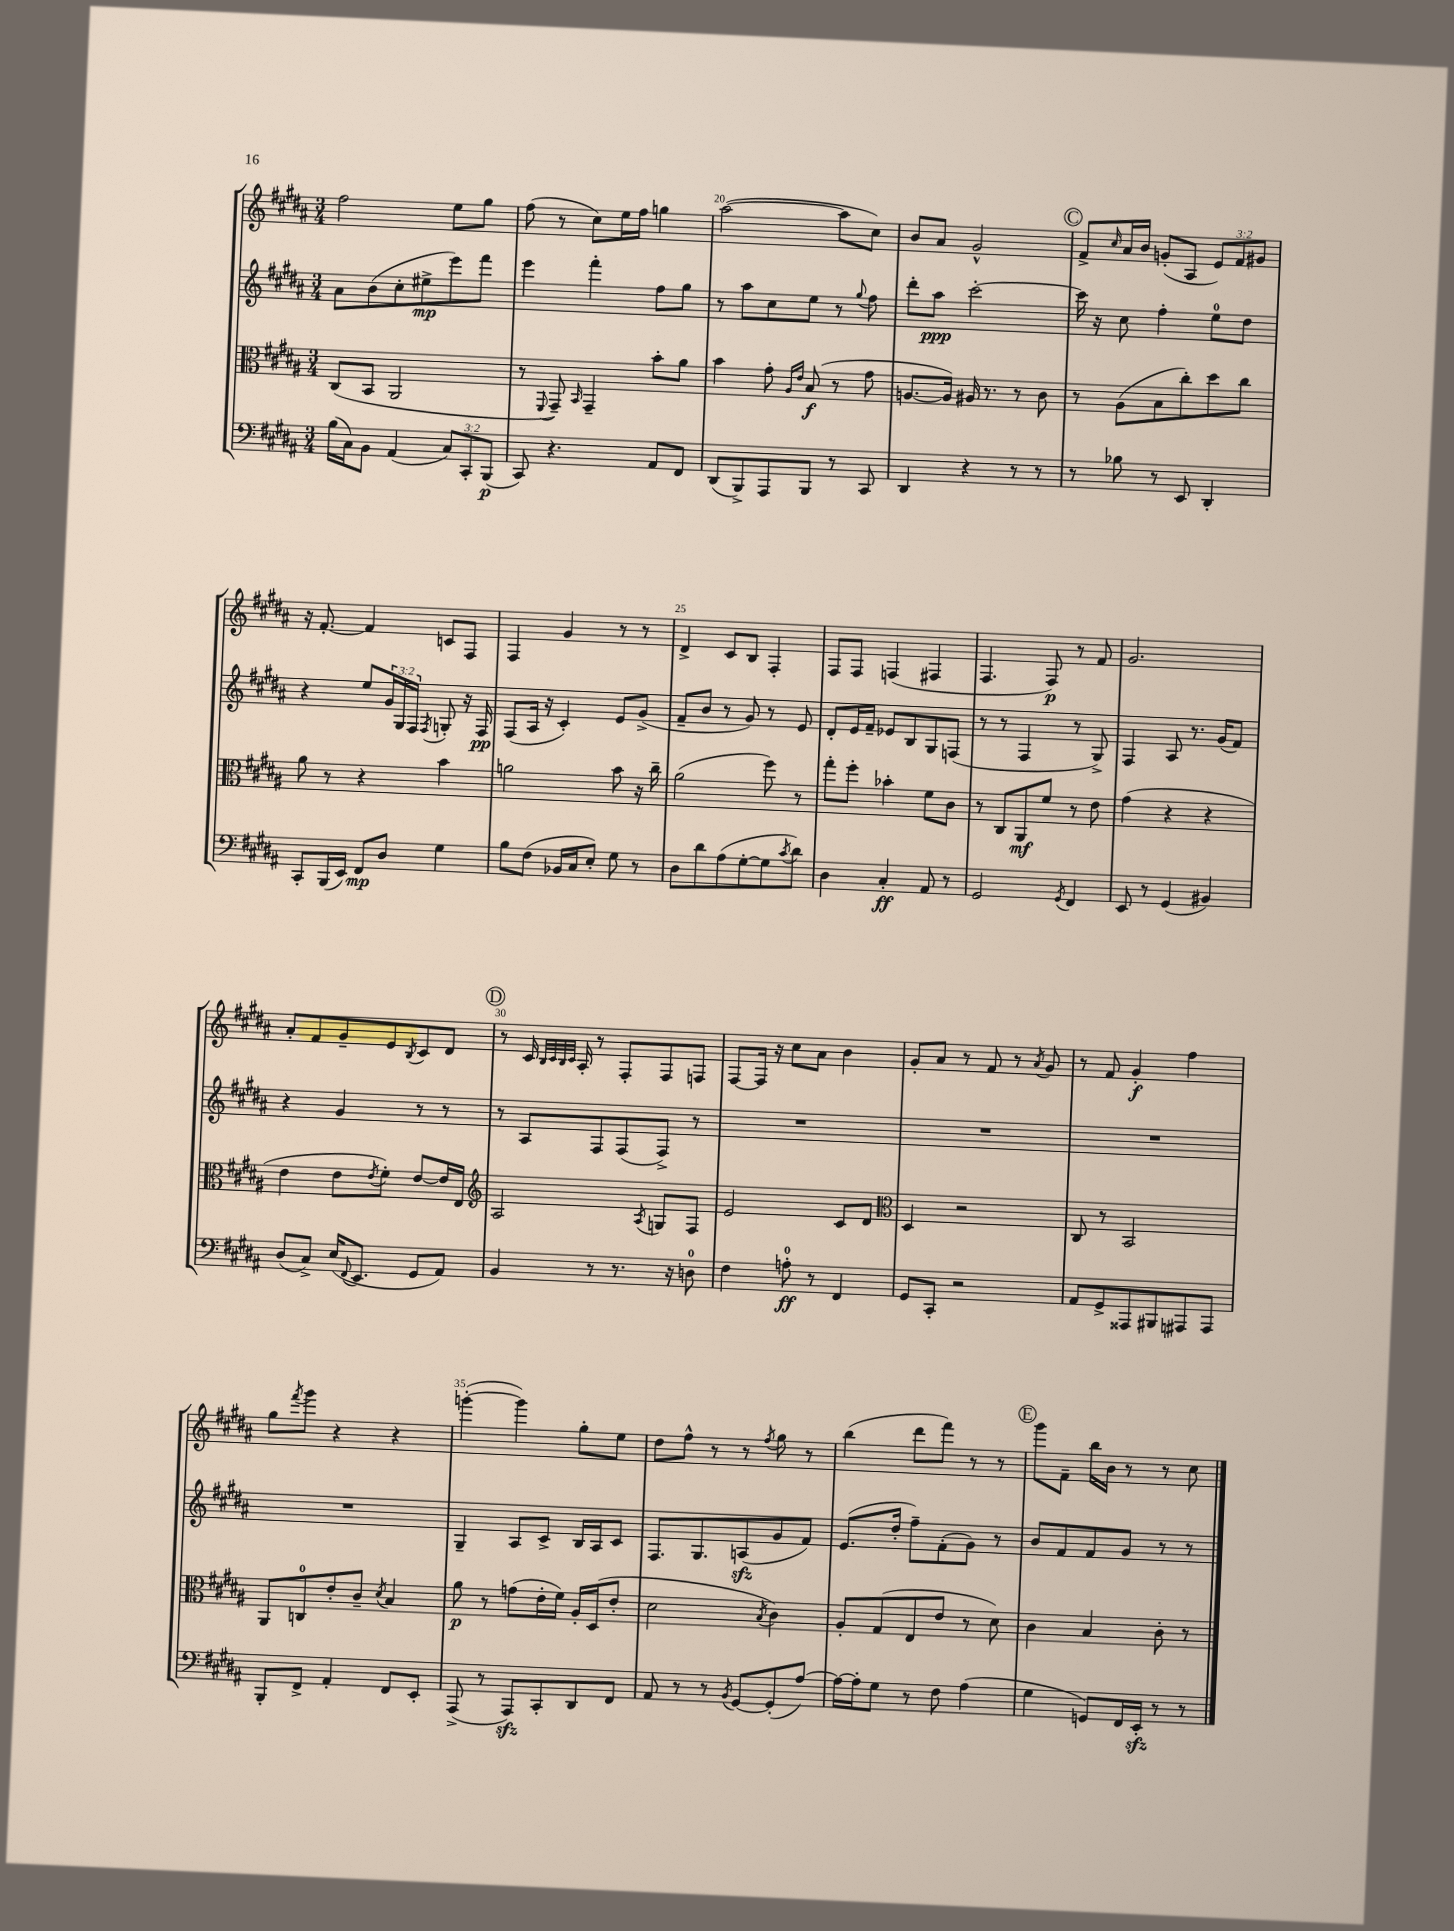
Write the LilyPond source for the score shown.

<<
\new StaffGroup <<
\new Staff = "s0" {
    \clef treble \key b \major \numericTimeSignature \time 3/4 \override Staff.TupletNumber.text = #tuplet-number::calc-fraction-text
    fis''2 e''8 gis''8 |
    fis''8( r8 cis''8) e''16 fis''16 g''4 |
    ais''2~( ais''8 cis''8) |
    b'8 ais'8 gis'2-^ |
    \mark \markup { \circle "C" } fis'8-> \grace { cis''16 } ais'16 b'16 g'8-.( ais8 \tuplet 3/2 { e'8) fis'8 gis'8 } |
    r16 fis'8.~-. fis'4 c'8 fis8 |
    fis4 gis'4 r8 r8 |
    dis'4-> cis'8 b8 fis4-. |
    fis8 fis8 f4( fis4 |
    fis4. fis8\p) r8 fis'8 |
    gis'2. |
    ais'8-. fis'8 gis'8-- e'8 \acciaccatura { b8 } cis'8 dis'8 |
    \mark \markup { \circle "D" } r8 cis'16 \grace { b32 cis'32 b32 cis'32 } ais16-. r8 fis8-. fis8 f8 |
    fis8~ fis16 r16 cis''8 ais'8 b'4 |
    gis'8-. ais'8 r8 fis'8 r8 \acciaccatura { ais'8 } gis'8 |
    r8 fis'8 gis'4-.\f fis''4 |
    gis''8 \acciaccatura { fis'''8 } gis'''8 r4 r4 |
    g'''4~-.( g'''4) gis''8-. e''8 |
    dis''8 fis''8-^ r8 r8 \acciaccatura { fis''8 } gis''8 r8 |
    b''4( dis'''8 fis'''8) r8 r8 |
    \mark \markup { \circle "E" } gis'''8 fis'8-- b''16 b'16 r8 r8 cis''8 \bar "|." |
}
\new Staff = "s1" {
    \clef treble \key b \major \numericTimeSignature \time 3/4 \override Staff.TupletNumber.text = #tuplet-number::calc-fraction-text
    ais'8 b'8( cis''8-. eis''8->\mp e'''8) fis'''8 |
    e'''4 fis'''4-. fis''8 gis''8 |
    r8 ais''8 cis''8 e''8 r8 \appoggiatura { gis''8 } fis''8 |
    dis'''8-. ais''8\ppp cis'''2~-. |
    \mark \markup { \circle "C" } cis'''16 r16 cis''8 fis''4-. e''8-0 dis''8 |
    r4 e''8 \tuplet 3/2 { gis'16 gis16 fis16 } \acciaccatura { fis8 } g8-. r16 fis16\pp |
    fis8( ais16 r16 cis'4-.) e'8 gis'8->( |
    fis'8-- b'8 r8 gis'8) r8 e'8 |
    dis'8-. e'16 fis'16-- ees'8 b8 gis8 f8( |
    r8 r8 fis4 r8 gis8->) |
    fis4 ais8 r8. gis'16( fis'8) |
    r4 gis'4 r8 r8 |
    \mark \markup { \circle "D" } r8 ais8 fis8 fis8( fis8->) r8 |
    R2. |
    R2. |
    R2. |
    R2. |
    gis4-- ais8 cis'8-> b16 ais16 cis'8 |
    fis8. gis8. a8\sfz( gis'8 fis'8) |
    e'8.( dis''16-. fis''8--) fis'8-.( gis'8) r8 |
    \mark \markup { \circle "E" } b'8 fis'8 fis'8 gis'8 r8 r8 \bar "|." |
}
\new Staff = "s2" {
    \clef alto \key b \major \numericTimeSignature \time 3/4
    cis8( b,8 ais,2 |
    r8 \appoggiatura { fis,8 } gis,8--) \grace { b,16 } gis,4-- b'8-. ais'8 |
    b'4 gis'8-. \grace { ais16 e'16 } b8\f( r8 gis'8 |
    a8.~ a16) ais16 r8. r8 cis'8 |
    \mark \markup { \circle "C" } r8 ais8( b8 cis''8-.) dis''8 cis''8 |
    ais'8 r8 r4 b'4 |
    a'2 b'8 r16 cis''16-- |
    ais'2( fis''8) r8 |
    gis''8-. fis''8-. bes'4-. fis'8 cis'8 |
    r8 cis8 ais,8\mf fis'8 r8 e'8 |
    gis'4( r4 r4 |
    e'4 e'8 \acciaccatura { e'8 } fis'8-.) e'8~ e'16 e16 |
    \mark \markup { \circle "D" } \clef treble ais2 \acciaccatura { ais8 } g8 fis8 |
    e'2 cis'8 dis'8 |
    \clef alto dis4 r2 |
    cis8 r8 b,2 |
    ais,8 c8-0 e'8-. cis'8-- \acciaccatura { dis'8 } b4 |
    ais'8\p r8 g'8( e'16-. fis'16) ais16-. dis16( e'8-. |
    dis'2 \acciaccatura { b8 } cis'4) |
    ais8-. gis8( e8 e'8 r8 dis'8) |
    \mark \markup { \circle "E" } cis'4 b4 cis'8-. r8 \bar "|." |
}
\new Staff = "s3" {
    \clef bass \key b \major \numericTimeSignature \time 3/4 \override Staff.TupletNumber.text = #tuplet-number::calc-fraction-text
    b16( cis16) b,8 ais,4( \tuplet 3/2 { cis8) cis,8-. b,,8\p( } |
    cis,8) r4. ais,8 fis,8 |
    dis,8( b,,8->) ais,,8 b,,8 r8 cis,8 |
    dis,4 r4 r8 r8 |
    \mark \markup { \circle "C" } r8 bes8 r8 e,8 dis,4-. |
    cis,8-. b,,16( e,16) fis,8\mp dis8 gis4 |
    b8 fis8( bes,16 cis16 e8-.) gis8 r8 |
    dis8 dis'8 ais8( gis8~-. gis8 \acciaccatura { cis'8 } dis'8) |
    dis4 cis4-.\ff ais,8 r8 |
    gis,2 \acciaccatura { gis,8 } fis,4 |
    e,8 r8 gis,4( bis,4) |
    dis8( cis8->) e16( \appoggiatura { fis,8 } e,8. gis,8 ais,8) |
    \mark \markup { \circle "D" } b,4 r8 r8. r16 d8-0 |
    fis4 a8-0-.\ff r8 fis,4 |
    gis,8 cis,8-. r2 |
    ais,8 gis,8-> aisis,,8 bis,,8 ais,,8 ais,,8 |
    b,,8-. fis,8-> ais,4-. fis,8 e,8-. |
    ais,,8->( r8 ais,,8\sfz) cis,8-. dis,8 fis,8 |
    ais,8 r8 r8 \acciaccatura { b,8 } gis,8~ gis,8-.( ais8~) |
    ais16~ ais16-. gis8 r8 fis8 ais4( |
    \mark \markup { \circle "E" } gis4 g,8) fis,16 e,16-.\sfz r8 r8 \bar "|." |
}
>>
>>
\layout { \context { \Score currentBarNumber = #18 \override BarNumber.break-visibility = ##(#f #t #t) barNumberVisibility = #(every-nth-bar-number-visible 5) } }
